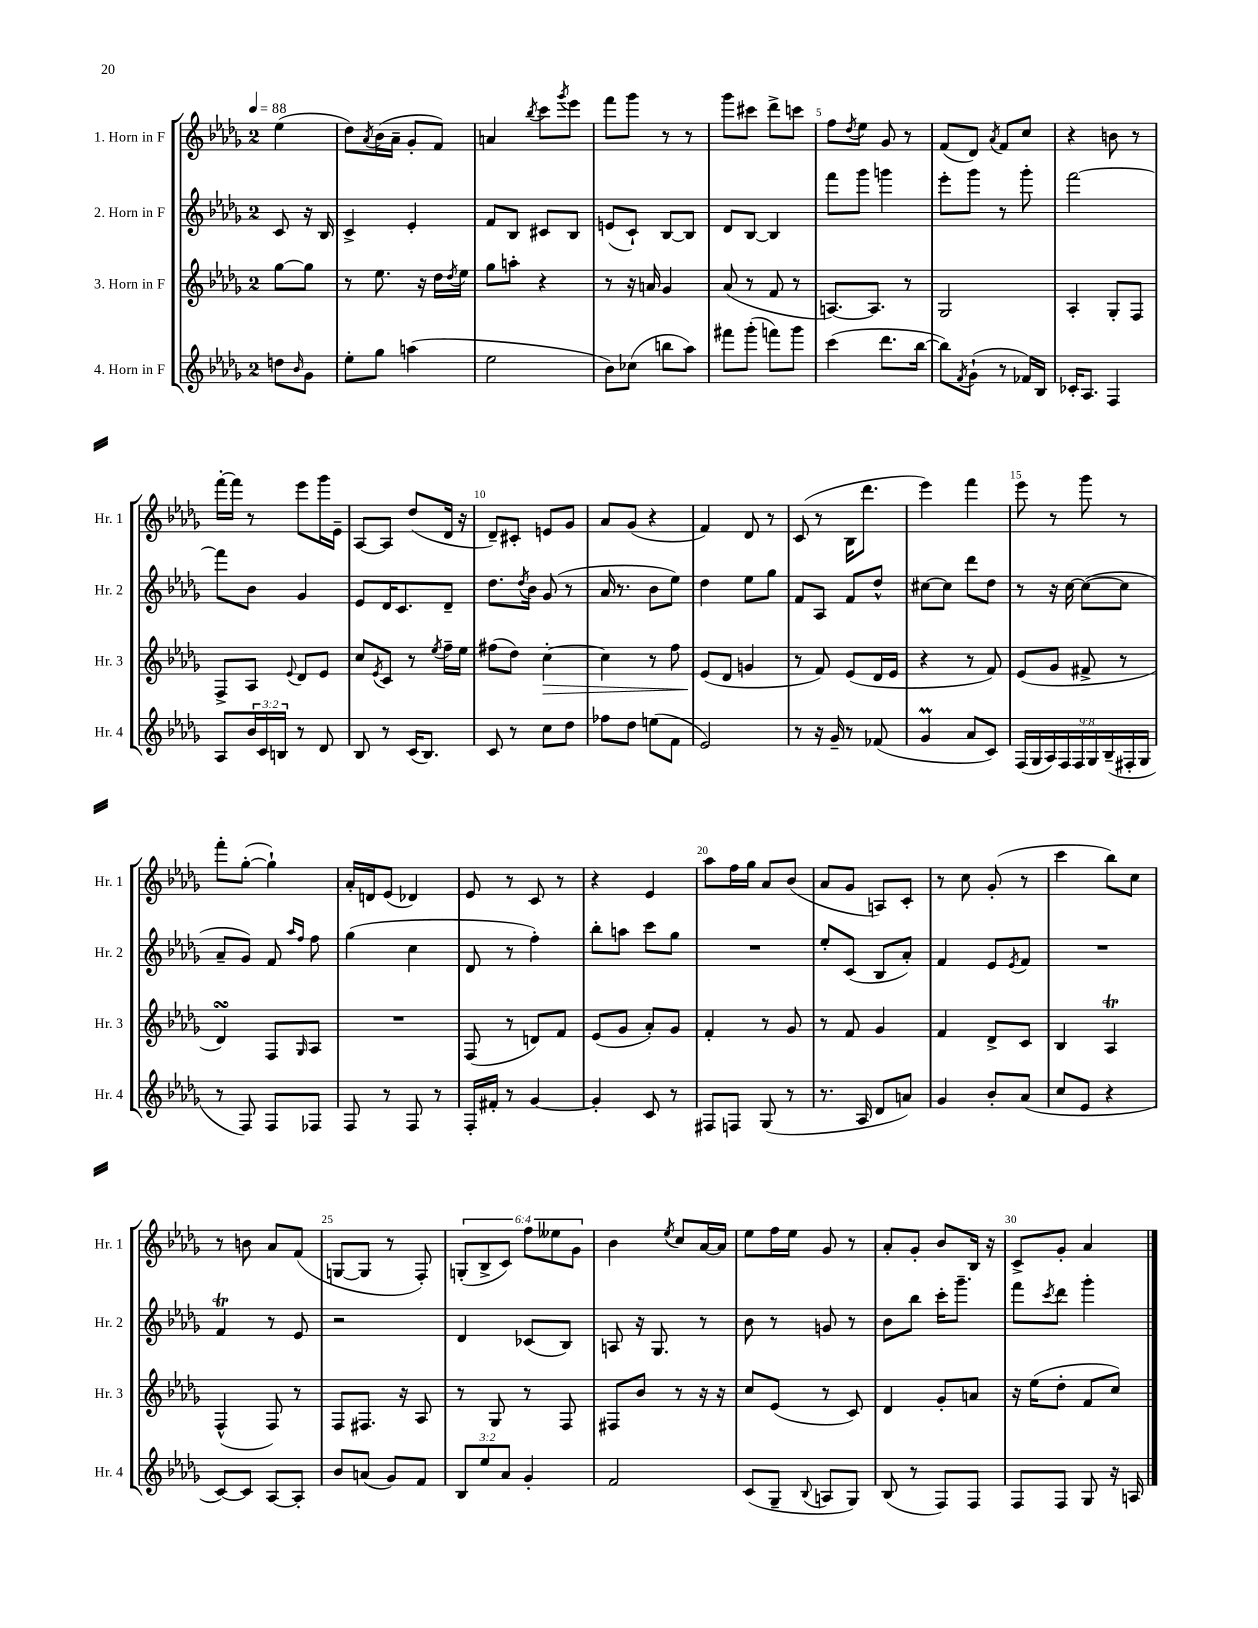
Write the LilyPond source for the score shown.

<<
\new StaffGroup <<
\new Staff = "s0" \with { instrumentName = "1. Horn in F" shortInstrumentName = "Hr. 1" } {
    \clef treble \key des \major \once \override Staff.TimeSignature.style = #'single-digit \time 2/4 \override Staff.TupletNumber.text = #tuplet-number::calc-fraction-text \partial 4 \tempo 4 = 88
    ees''4( |
    des''8) \acciaccatura { aes'8 } bes'16( aes'16-- ges'8-. f'8) |
    a'4 \acciaccatura { bes''8 } c'''8 \acciaccatura { ges'''8 } ees'''8 |
    f'''8 ges'''8 r8 r8 |
    ges'''8 cis'''8 des'''8-> c'''8 |
    f''8 \acciaccatura { des''8 } ees''8 ges'8 r8 |
    f'8( des'8) \acciaccatura { aes'8 } f'8 c''8 |
    r4 b'8 r8 |
    f'''16~-. f'''16 r8 ees'''8 ges'''16 ees'16-- |
    aes8~ aes8 des''8( des'16 r16 |
    des'8--) cis'8-. e'8 ges'8 |
    aes'8 ges'8( r4 |
    f'4) des'8 r8 |
    c'8( r8 bes16 des'''8. |
    ees'''4) f'''4 |
    ees'''8 r8 ges'''8 r8 |
    f'''8-. ges''8~-.( ges''4-!) |
    aes'16-. d'16 ees'8( des'4) |
    ees'8 r8 c'8 r8 |
    r4 ees'4 |
    aes''8 f''16 ges''16 aes'8 bes'8( |
    aes'8 ges'8 a8) c'8-. |
    r8 c''8 ges'8-.( r8 |
    c'''4 bes''8) c''8 |
    r8 b'8 aes'8 f'8( |
    g8~ g8 r8 f8-.) |
    \tuplet 6/4 { g8-.( bes8-> c'8) f''8 eeses''8 ges'8 } |
    bes'4 \acciaccatura { ees''8 } c''8 aes'16~ aes'16 |
    ees''8 f''16 ees''16 ges'8 r8 |
    aes'8-. ges'8-. bes'8 bes16 r16 |
    c'8-> ges'8-. aes'4 \bar "|." |
}
\new Staff = "s1" \with { instrumentName = "2. Horn in F" shortInstrumentName = "Hr. 2" } {
    \clef treble \key des \major \once \override Staff.TimeSignature.style = #'single-digit \time 2/4 \partial 4
    c'8 r16 bes16 |
    c'4-> ees'4-. |
    f'8 bes8 cis'8 bes8 |
    e'8( c'8-!) bes8~ bes8 |
    des'8 bes8~ bes4 |
    f'''8 ges'''8 g'''4 |
    ees'''8-. ges'''8 r8 ges'''8-. |
    f'''2~ |
    f'''8 bes'8 ges'4 |
    ees'8 des'16 c'8. des'8-- |
    des''8. \acciaccatura { des''8 } bes'16 ges'8( r8 |
    aes'16 r8. bes'8 ees''8) |
    des''4 ees''8 ges''8 |
    f'8 aes8 f'8 des''8-^ |
    cis''8~ cis''8 des'''8 des''8 |
    r8 r16 c''16~ c''8~( c''8 |
    aes'8-- ges'8) f'8 \grace { aes''16 f''16 } f''8 |
    ges''4( c''4 |
    des'8 r8 f''4-.) |
    bes''8-. a''8 c'''8 ges''8 |
    R2 |
    ees''8-. c'8( bes8 aes'8-.) |
    f'4 ees'8 \acciaccatura { ees'8 } f'8 |
    R2 |
    f'4\trill r8 ees'8 |
    r2 |
    des'4 ces'8( bes8) |
    a8 r16 ges8. r8 |
    bes'8 r8 g'8 r8 |
    bes'8 bes''8 c'''16-. ges'''8.-- |
    f'''8 \acciaccatura { c'''8 } des'''8 ges'''4-. \bar "|." |
}
\new Staff = "s2" \with { instrumentName = "3. Horn in F" shortInstrumentName = "Hr. 3" } {
    \clef treble \key des \major \once \override Staff.TimeSignature.style = #'single-digit \time 2/4 \partial 4
    ges''8~ ges''8 |
    r8 ees''8. r16 des''16 \acciaccatura { des''8 } ees''16 |
    ges''8 a''8-. r4 |
    r8 r16 a'16 ges'4 |
    aes'8( r8 f'8 r8 |
    a8.~) a8. r8 |
    ges2 |
    aes4-. ges8-. f8 |
    f8-> aes8 \appoggiatura { ees'8 } des'8 ees'8 |
    c''8 \acciaccatura { ees'8 } c'8 r8 \acciaccatura { ees''8 } f''16-- ees''16 |
    fis''8( des''8) c''4~-.\> |
    c''4 r8 f''8 |
    ees'8\!( des'8 g'4 |
    r8 f'8) ees'8( des'16 ees'16 |
    r4 r8 f'8) |
    ees'8( ges'8 fis'8-> r8 |
    des'4\turn) f8 \grace { ges16 } aes8 |
    R2 |
    f8( r8 d'8) f'8 |
    ees'8( ges'8 aes'8-.) ges'8 |
    f'4-. r8 ges'8 |
    r8 f'8 ges'4 |
    f'4 des'8-> c'8 |
    bes4 aes4\trill |
    f4-^( f8) r8 |
    f8 fis8. r16 aes8 |
    r8 ges8 r8 f8 |
    fis8 bes'8 r8 r16 r16 |
    c''8 ees'8( r8 c'8) |
    des'4 ges'8-. a'8 |
    r16 ees''16( des''8-. f'8 c''8) \bar "|." |
}
\new Staff = "s3" \with { instrumentName = "4. Horn in F" shortInstrumentName = "Hr. 4" } {
    \clef treble \key des \major \once \override Staff.TimeSignature.style = #'single-digit \time 2/4 \override Staff.TupletNumber.text = #tuplet-number::calc-fraction-text \partial 4
    d''8 \grace { bes'16 } ges'8 |
    ees''8-. ges''8 a''4( |
    ees''2 |
    bes'8) ces''8( b''8 aes''8) |
    fis'''8 ges'''8-.( f'''8) ges'''8 |
    c'''4( des'''8. bes''16~ |
    bes''8) \acciaccatura { f'8 } ges'8-!( r8 fes'16) bes16 |
    ces'16-. aes8. f4 |
    aes8 \tuplet 3/2 { bes'16 c'16 b16 } r8 des'8 |
    bes8 r8 c'16( bes8.) |
    c'8 r8 c''8 des''8 |
    fes''8 des''8 e''8( f'8 |
    ees'2) |
    r8 r16 ges'16-- r8 fes'8( |
    ges'4\prall aes'8 c'8) |
    \tuplet 9/8 { f16( ges16 aes16) f16 f16 ges16 bes16--( fis16-. ges16 } |
    r8 f8) f8 fes8 |
    f8 r8 f8 r8 |
    f16-. fis'16-. r8 ges'4~ |
    ges'4-. c'8 r8 |
    fis8 f8 ges8( r8 |
    r8. aes16 des'8 a'8) |
    ges'4 bes'8-. aes'8( |
    c''8 ees'8 r4 |
    c'8~) c'8 aes8~ aes8-. |
    bes'8 a'8( ges'8) f'8 |
    \tuplet 3/2 { bes8 ees''8 aes'8 } ges'4-. |
    f'2 |
    c'8( ges8-- \appoggiatura { bes8 } a8 ges8) |
    bes8( r8 f8) f8 |
    f8 f8 ges8 r16 a16 \bar "|." |
}
>>
>>
\layout { \context { \Score \override BarNumber.break-visibility = ##(#f #t #t) barNumberVisibility = #(every-nth-bar-number-visible 5) } }
